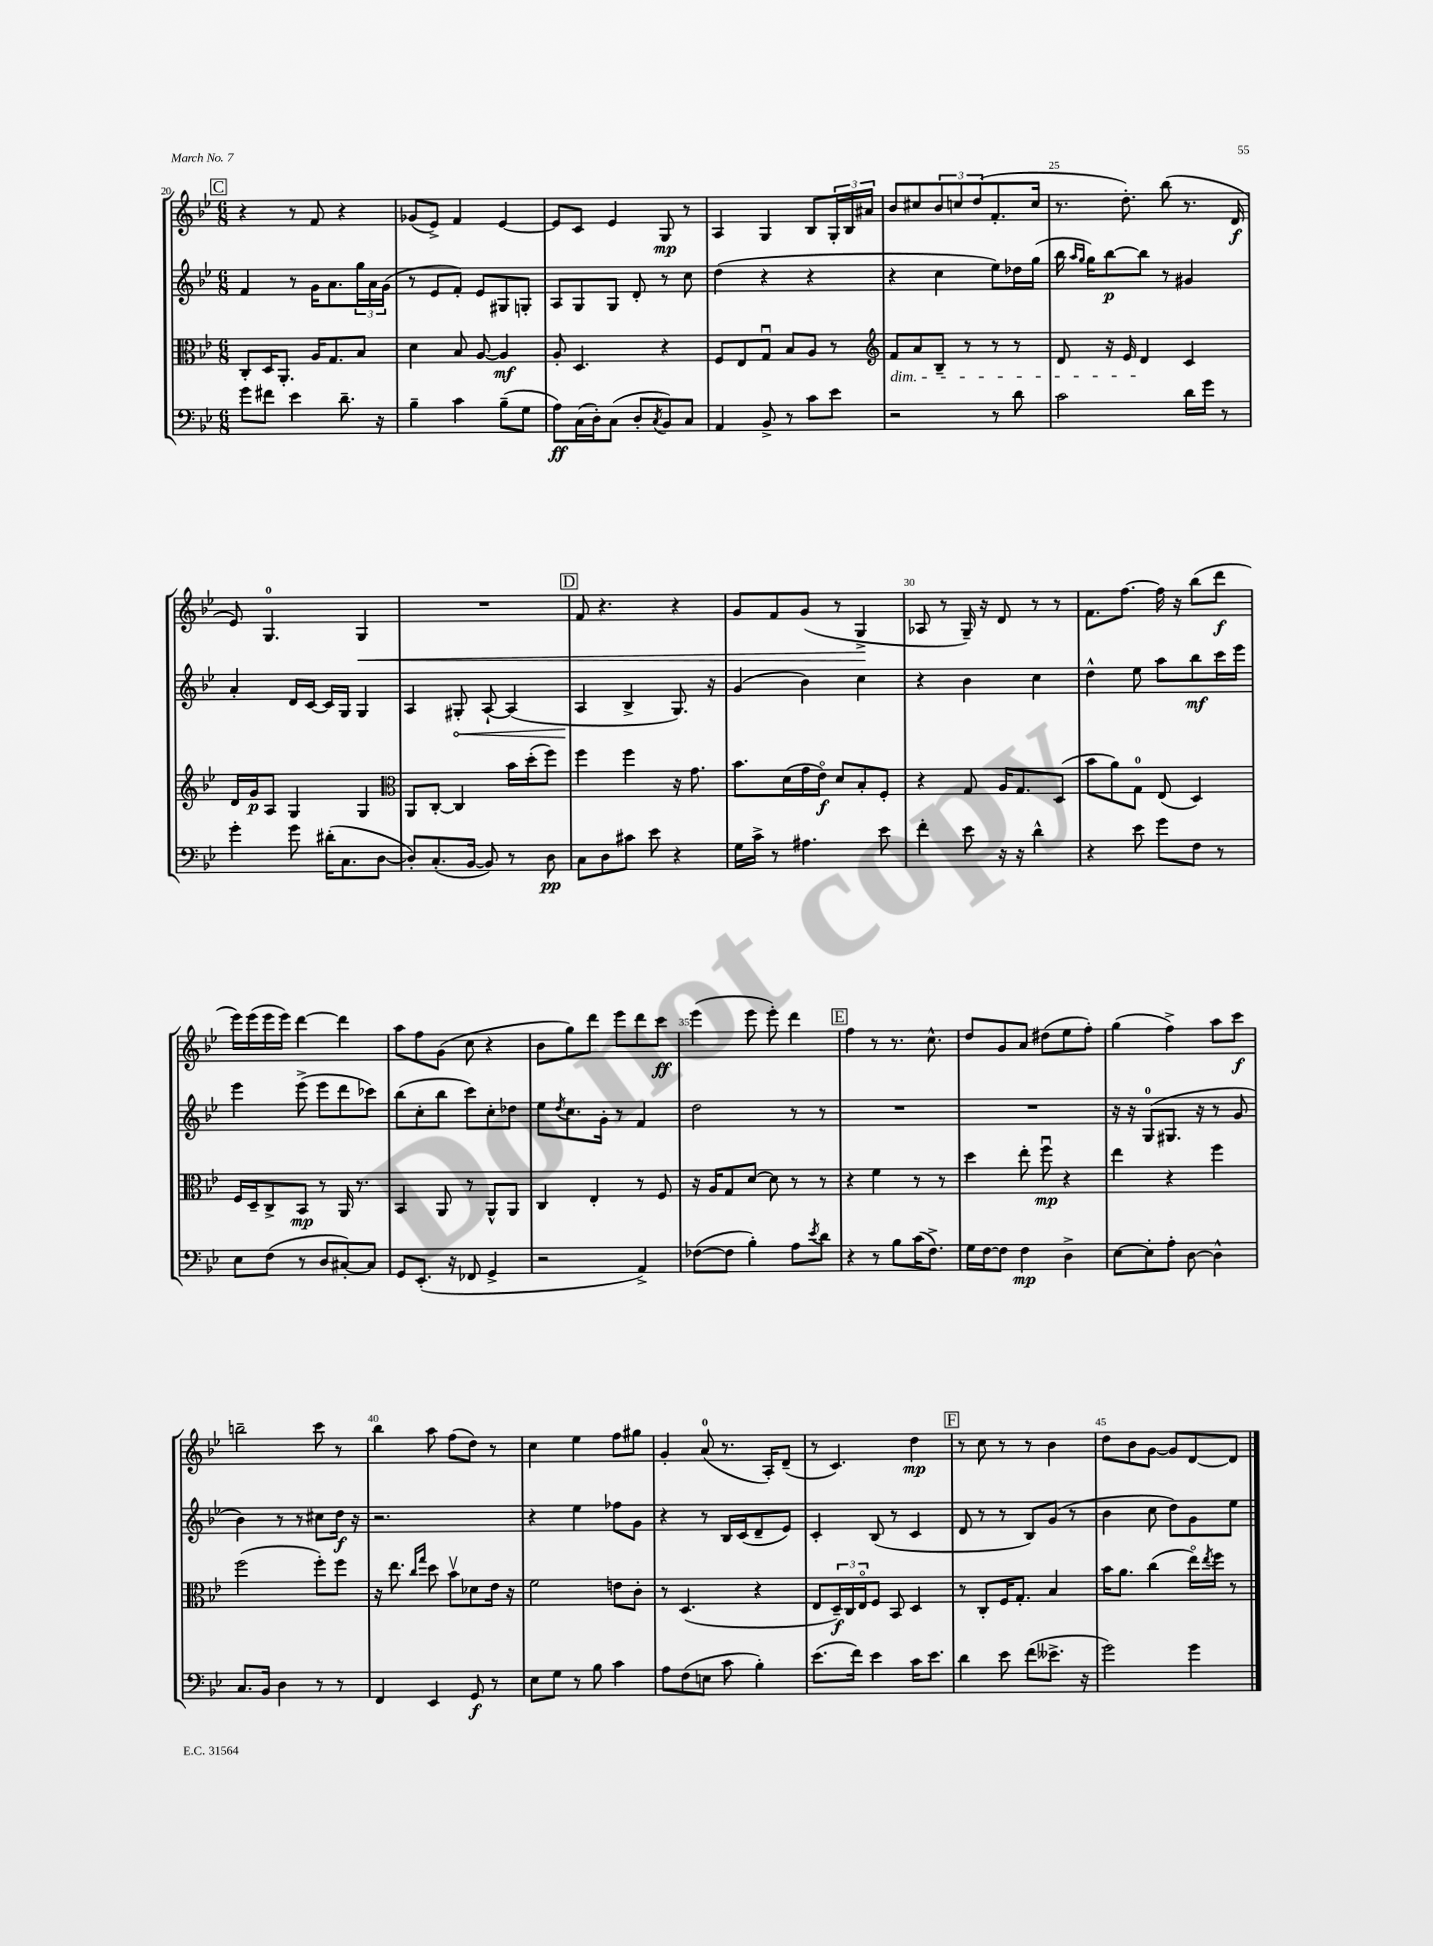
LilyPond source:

<<
\new StaffGroup <<
\new Staff = "s0" {
    \clef treble \key bes \major \numericTimeSignature \time 6/8
    \mark \markup { \box "C" } r4 r8 f'8 r4 |
    ges'8( ees'8->) f'4 ees'4~ |
    ees'8 c'8 ees'4 g8\mp r8 |
    a4 g4 bes8 \tuplet 3/2 { g16-. bes16 ais'16 } |
    bes'8 cis''8 \tuplet 3/2 { bes'8 c''8 d''8( } f'8.-. c''16 |
    r8. d''8.-.) bes''8( r8. d'16\f |
    ees'8) g4.-0 g4\< |
    R2. |
    \mark \markup { \box "D" } f'8 r4. r4 |
    g'8 f'8 g'8( r8 g4->\! |
    aes8 r8 g16--) r16 d'8 r8 r8 |
    f'8. f''8.~ f''16 r16 bes''8( d'''8\f |
    ees'''16) ees'''16( ees'''16 ees'''16) d'''4~ d'''4 |
    a''8 f''8 g'8( c''8 r4 |
    bes'8 g''8) d'''8 ees'''8 d'''8 c'''8\ff |
    ees'''4( ees'''8 ees'''8-.) d'''4 |
    \mark \markup { \box "E" } f''4 r8 r8. c''8.-^ |
    d''8 g'8 a'8 dis''8( ees''8 f''8-.) |
    g''4( f''4->) a''8 c'''8\f |
    b''2-- c'''8 r8 |
    bes''4 a''8 f''8( d''8) r8 |
    c''4 ees''4 f''8 gis''8 |
    g'4-. a'8-0( r8. a16-.) d'8--( |
    r8 c'4.) d''4\mp |
    \mark \markup { \box "F" } r8 c''8 r8 r8 bes'4 |
    d''8 bes'8 g'8~ g'8 d'8~ d'8 \bar "|." |
}
\new Staff = "s1" {
    \clef treble \key bes \major \numericTimeSignature \time 6/8
    \mark \markup { \box "C" } f'4 r8 g'16 a'8. \tuplet 3/2 { g''16 a'16 g'16( } |
    r8 ees'8 f'8-.) ees'8 gis8 g8-. |
    a8 g8 g8 d'8-. r8 c''8 |
    d''4( r4 r4 |
    r4 c''4 ees''8) des''16 g''16( |
    bes''16 \grace { a''16 g''16 } g''16) bes''8~\p bes''8 r8 gis'4 |
    a'4-. d'16 c'16~ c'16 g16 g4 |
    a4 \once \override Hairpin.circled-tip = ##t gis8-.\< a8~-! a4( |
    \mark \markup { \box "D" } a4\! bes4-> g8.) r16 |
    g'4( bes'4) c''4 |
    r4 bes'4 c''4 |
    d''4-^ ees''8 a''8 bes''8\mf c'''16 ees'''16 |
    ees'''4 ees'''8->( ees'''8 d'''8 ces'''8) |
    bes''8( c''8-. bes''8 c'''8) c''8-. des''8 |
    ees''8 \acciaccatura { d''8 } c''8. g'16-. r8 f'4 |
    d''2 r8 r8 |
    \mark \markup { \box "E" } R2. |
    R2. |
    r16 r16 g8-0( gis8. r16 r8 g'8 |
    bes'4) r8 r8 cis''8 d''16\f r16 |
    r2. |
    r4 ees''4 fes''8 g'8 |
    r4 r8 bes16 c'16( d'8-- ees'8) |
    c'4-. bes8( r8 c'4 |
    \mark \markup { \box "F" } d'8 r8 r8 bes8) g'8( r8 |
    bes'4 c''8 d''8) g'8 ees''8 \bar "|." |
}
\new Staff = "s2" {
    \clef alto \key bes \major \numericTimeSignature \time 6/8
    \mark \markup { \box "C" } c8-. d16 a,8.-. a16 g8. bes8 |
    d'4 bes8 a8~ a4\mf |
    a8-. d4. r4 |
    f8 ees8 g8\downbow bes8 a8 r8 |
    \clef treble f'8\dim a'8 bes8-- r8 r8 r8 |
    d'8 r16 ees'16 d'4\! c'4 |
    d'16 g'16\p a8 g4 g4 |
    \clef alto a,8 c8~-. c4 bes'16 d''16-.( f''8) |
    \mark \markup { \box "D" } f''4 f''4 r16 g'8. |
    bes'8. d'16( g'16 ees'16\flageolet\f) d'8 bes8-. f8-. |
    r4 g8 a16 g8. d8( |
    bes'8 a'8) g8-0 ees8( d4) |
    f16 d16-- c8-> bes,8\mp r8 a,16 r8. |
    bes,4 a,8 r8 a,8-^ a,8 |
    c4 ees4-. r8 f8 |
    r16 a16 g8 d'8~ d'8 r8 r8 |
    \mark \markup { \box "E" } r4 f'4 r8 r8 |
    d''4 ees''8-. f''8\downbow\mp r4 |
    ees''4 r4 f''4 |
    f''2( f''8-.) f''8 |
    r16 ees''8. \grace { c''16 g''16 } d''8 bes'8\upbow des'8 ees'16 r16 |
    f'2 e'8 c'8-. |
    r8 d4.( r4 |
    ees8 \tuplet 3/2 { d16--\f) c16 ees16\flageolet } f8 bes,8 d4 |
    \mark \markup { \box "F" } r8 c8-. f16 g8.-. bes4 |
    bes'16 a'8. c''4( ees''16\flageolet) \acciaccatura { ees''8 } f''16 r8 \bar "|." |
}
\new Staff = "s3" {
    \clef bass \key bes \major \numericTimeSignature \time 6/8
    \mark \markup { \box "C" } g'8 fis'8 ees'4 d'8.-- r16 |
    bes4-- c'4 bes8--( g8 |
    a8\ff) c16( d16-.) c8( d8-. \acciaccatura { c8 } bes,8) c8 |
    a,4 bes,8-> r8 c'8 ees'8 |
    r2 r8 d'8 |
    c'2 d'16 g'16 r8 |
    g'4-. g'8 dis'16-.( c8. d8~ |
    d8-.) c8.-.( bes,16~ bes,8) r8 d8\pp |
    \mark \markup { \box "D" } c8 d8 cis'8 ees'8 r4 |
    g16 c'16-> r8 ais4. ees'8 |
    f'4-. ees'8 r16 r16 d'4-^ |
    r4 ees'8 g'8 f8 r8 |
    ees8 f8( r8 d8 cis8~-.) cis8 |
    g,8 ees,8.-.( r16 fes,8 g,4-> |
    r2 a,4->) |
    fes8~( fes8 bes4-.) a8 \acciaccatura { ees'8 } d'8 |
    \mark \markup { \box "E" } r4 r8 bes8 c'16( f8.->) |
    g16 f16~ f8 f4\mp d4-> |
    ees8~ ees8-. a8-. d8~ d4-^ |
    c8. bes,16 d4 r8 r8 |
    f,4 ees,4 g,8\f r8 |
    ees8 g8 r8 bes8 c'4 |
    a8 f8( e8 c'8 bes4-.) |
    ees'8.( f'16) ees'4 c'16 ees'8. |
    \mark \markup { \box "F" } d'4 ees'8 f'8( eeses'8.-> r16 |
    g'2) g'4 \bar "|." |
}
>>
>>
\layout { \context { \Score currentBarNumber = #20 \override BarNumber.break-visibility = ##(#f #t #t) barNumberVisibility = #(every-nth-bar-number-visible 5) } }
